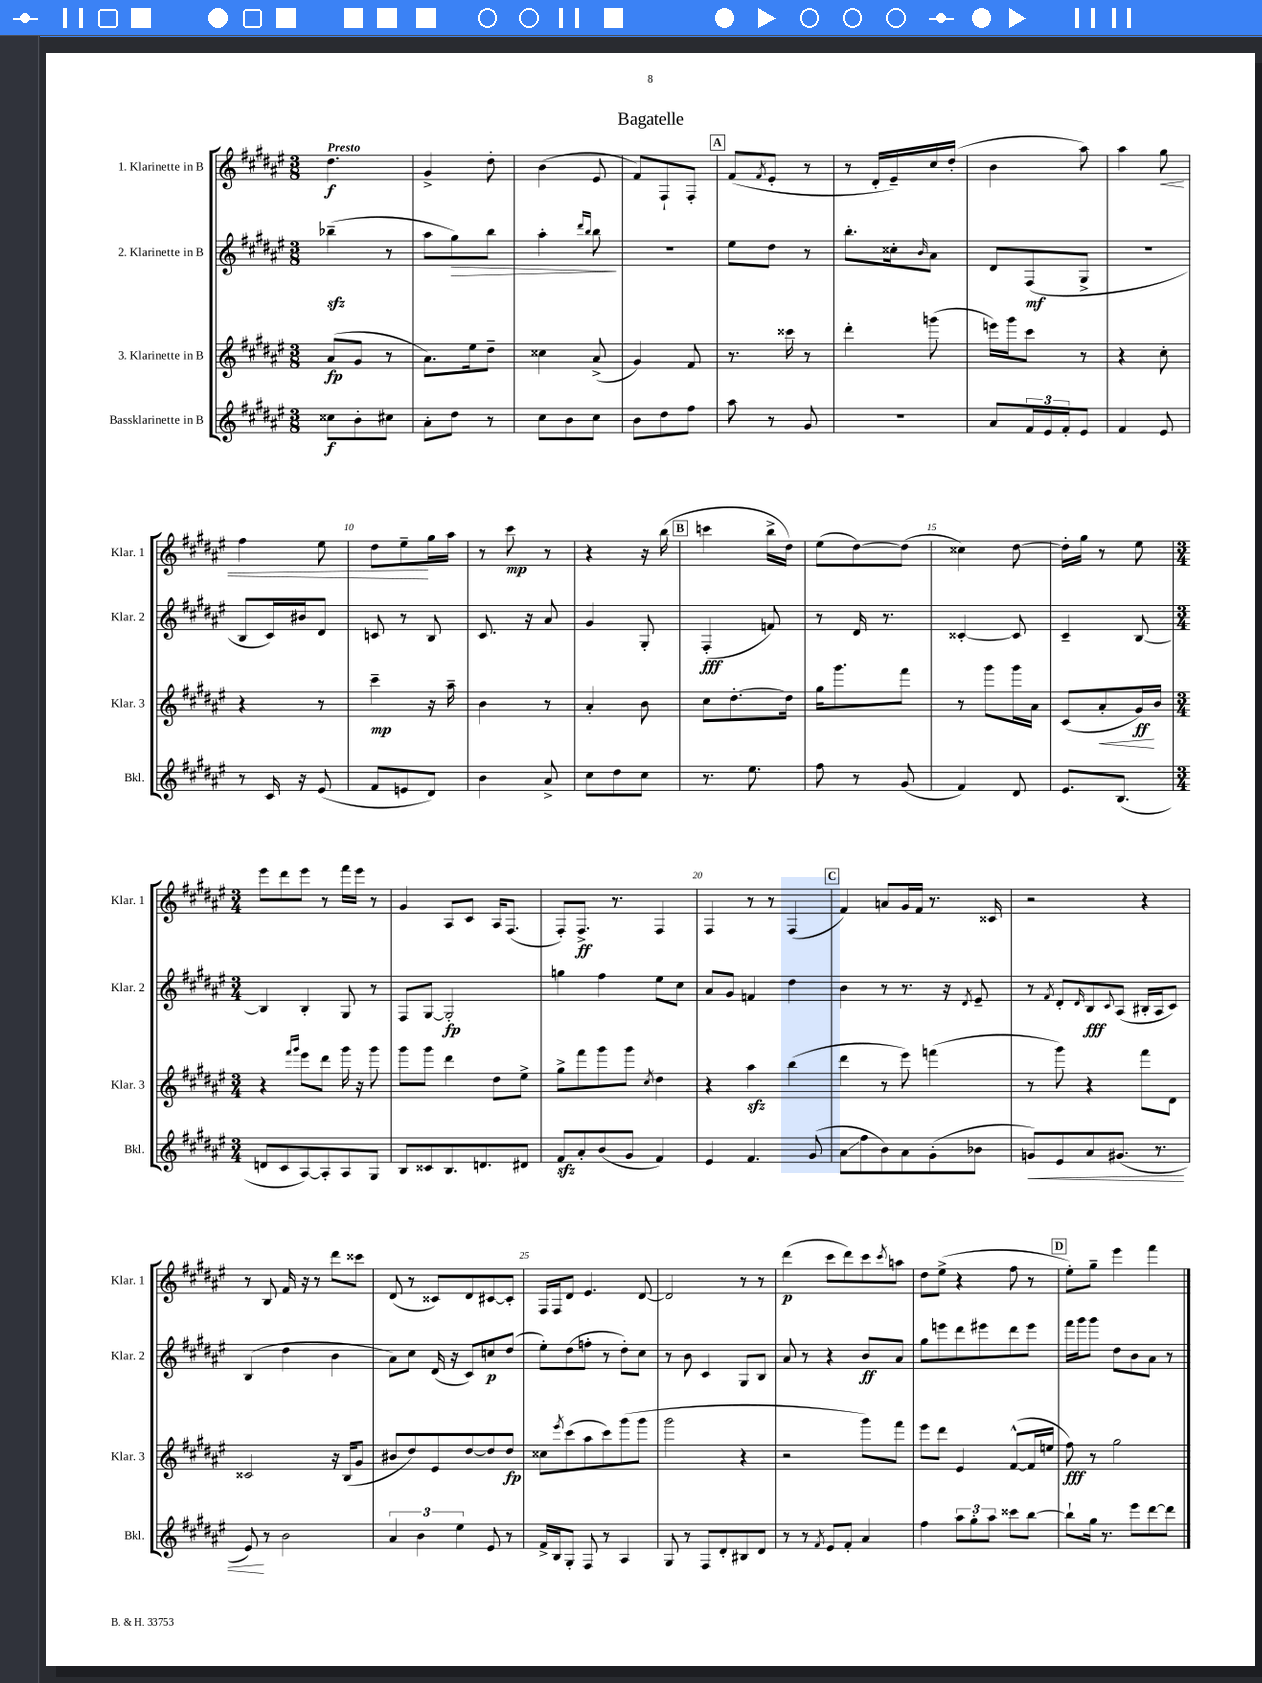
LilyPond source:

\header { title = "Bagatelle" }
<<
\new StaffGroup <<
\new Staff = "s0" \with { instrumentName = "1. Klarinette in B" shortInstrumentName = "Klar. 1" } {
    \clef treble \key fis \major \numericTimeSignature \time 3/8 \tempo "Presto"
    dis''4.\f |
    gis'4-> dis''8-. |
    b'4( eis'8 |
    fis'8) fis8-! fis8-. |
    \mark \markup { \box "A" } fis'8( \acciaccatura { fis'8 } eis'8-. r8 |
    r8 dis'16-. eis'16--) cis''16 dis''16-.( |
    b'4 ais''8) |
    ais''4 gis''8\< |
    fis''4 eis''8 |
    dis''8 eis''8--\! gis''16 ais''16 |
    r8 cis'''8\mp r8 |
    r4 r16 b''16( |
    \mark \markup { \box "B" } c'''4 b''16-> dis''16) |
    eis''8( dis''8~) dis''8( |
    cisis''4) dis''8~ |
    dis''16-. gis''16 r8 eis''8 |
    \numericTimeSignature \time 3/4 eis'''8 dis'''8 eis'''8 r8 fis'''16 eis'''16 r8 |
    gis'4 ais8 cis'8 ais16 fis8.( |
    fis8-.) fis8.->\ff r8. fis4 |
    fis4 r8 r8 fis4( |
    \mark \markup { \box "C" } fis'4) a'8 gis'16 fis'16 r8. cisis'16 |
    r2 r4 |
    r8 b8 fis'16 r16 r8 dis'''8 cisis'''8 |
    dis'8( r8 cisis'8) dis'8 cis'8~ cis'8-. |
    fis16 fis16 dis'8 eis'4. dis'8~ |
    dis'2 r8 r8 |
    dis'''4\p( cis'''8 dis'''8) cis'''8 \acciaccatura { cis'''8 } a''8 |
    dis''8 eis''8->( r4 fis''8 r8 |
    \mark \markup { \box "D" } eis''8-.) gis''8-- eis'''4 fis'''4 \bar "|." |
}
\new Staff = "s1" \with { instrumentName = "2. Klarinette in B" shortInstrumentName = "Klar. 2" } {
    \clef treble \key fis \major \numericTimeSignature \time 3/8
    bes''4--\sfz( r8 |
    ais''8 gis''8\>) b''8 |
    ais''4-. \grace { dis'''16 b''16 } b''8\! |
    R4. |
    \mark \markup { \box "A" } eis''8 dis''8 r8 |
    b''8.-. cisis''16-. \grace { b'16 } ais'8 |
    dis'8 fis8\mf( gis8-> |
    R4. |
    b8 cis'16) bis'16 dis'8 |
    c'8 r8 b8 |
    cis'8. r16 ais'8 |
    gis'4 gis8-. |
    \mark \markup { \box "B" } fis4-.\fff( f'8) |
    r8 dis'16 r8. |
    cisis'4~-. cisis'8 |
    cis'4-- b8~ |
    \numericTimeSignature \time 3/4 b4 b4-. gis8 r8 |
    fis8 gis8~ gis2-.\fp |
    g''4 fis''4 eis''8 cis''8 |
    ais'8 gis'8 f'4 dis''4 |
    \mark \markup { \box "C" } b'4 r8 r8. r16 \acciaccatura { dis'8 } eis'8-- |
    r8 \acciaccatura { fis'8 } dis'8-. \grace { dis'16 } b8\fff \appoggiatura { cis'8 } ais8( bis16-. ais16 cis'8) |
    b4( dis''4 b'4 |
    ais'8) cis''8 dis'16( r16 cis'8) c''8\p dis''8( |
    eis''8-.) dis''8( f''8-. r8 dis''8-.) cis''8 |
    r8 b'8 cis'4 gis8 b8 |
    ais'8 r8 r4 b'8\ff ais'8 |
    gis''8 e'''8 dis'''8 eis'''8 dis'''8 eis'''8 |
    \mark \markup { \box "D" } fis'''16 gis'''16 gis'''8 dis''8 b'8 ais'8 r8 \bar "|." |
}
\new Staff = "s2" \with { instrumentName = "3. Klarinette in B" shortInstrumentName = "Klar. 3" } {
    \clef treble \key fis \major \numericTimeSignature \time 3/8
    ais'8\fp( gis'8 r8 |
    ais'8.) eis''16 dis''8-- |
    cisis''4 ais'8->( |
    gis'4) fis'8 |
    \mark \markup { \box "A" } r8. cisis'''16 r8 |
    dis'''4-. g'''8( |
    e'''16) gis'''16 cis'''8 r8 |
    r4 cis''8-. |
    r4 r8 |
    cis'''4--\mp r16 ais''16-- |
    b'4 r8 |
    ais'4-. b'8 |
    \mark \markup { \box "B" } cis''8 dis''8.~-. dis''16 |
    gis''16 gis'''8. fis'''8 |
    r8 gis'''8 gis'''16 ais'16 |
    cis'8( ais'8-.\< gis'16\ff\!) b'16 |
    \numericTimeSignature \time 3/4 r4 \grace { fis'''16 gis'''16 } eis'''8 dis'''8 gis'''16 r16 gis'''8 |
    gis'''8 gis'''8 dis'''4 dis''8 eis''8-> |
    gis''8-> fis'''8 gis'''8 gis'''8 \acciaccatura { cis''8 } dis''4 |
    r4 ais''4\sfz b''4( |
    \mark \markup { \box "C" } dis'''4 r8 eis'''8) f'''4( |
    r8 gis'''8) r4 fis'''8 dis'8 |
    cisis'2 r16 b16( gis'8 |
    bis'8 dis''8) eis'8 dis''8~ dis''8 dis''8\fp |
    cisis''8 \acciaccatura { eis'''8 } cis'''8( ais''8 cis'''8) gis'''8( gis'''8 |
    gis'''2 r4 |
    r2 gis'''8) fis'''8 |
    eis'''8 dis'''8 eis'4 fis'8~-^( fis'16 e''16 |
    \mark \markup { \box "D" } fis''8\fff) r8 gis''2 \bar "|." |
}
\new Staff = "s3" \with { instrumentName = "Bassklarinette in B" shortInstrumentName = "Bkl." } {
    \clef treble \key fis \major \numericTimeSignature \time 3/8
    cisis''8\f b'8-. cis''8 |
    ais'8-. dis''8 r8 |
    cis''8 b'8 cis''8 |
    b'8 dis''8 fis''8 |
    \mark \markup { \box "A" } ais''8 r8 gis'8 |
    R4. |
    ais'8 \tuplet 3/2 { fis'16 eis'16 fis'16-. } eis'8 |
    fis'4 eis'8 |
    r8 cis'16 r16 eis'8( |
    fis'8 e'8 dis'8) |
    b'4 ais'8-> |
    cis''8 dis''8 cis''8 |
    \mark \markup { \box "B" } r8. eis''8. |
    fis''8 r8 gis'8( |
    fis'4) dis'8 |
    eis'8. b8.( |
    \numericTimeSignature \time 3/4 d'8 cis'8 ais8~) ais8-. ais8 gis8 |
    b8 cisis'8 b8. d'8. dis'8 |
    fis'8\sfz ais'8-. b'8( gis'8 fis'4) |
    eis'4 fis'4. gis'8( |
    \mark \markup { \box "C" } ais'8\glissando fis''8 b'8) ais'8 gis'8-.( bes'8 |
    g'8\<) eis'8 ais'8 gis'8.( r8. |
    eis'8\!) r8 b'2 |
    \tuplet 3/2 { ais'4 b'4 eis''4 } eis'8 r8 |
    fis'16-> b16 gis8-. fis8 r8 ais4 |
    gis8 r8 fis8 dis'8-. bis8 dis'8 |
    r8 r8 \acciaccatura { fis'8 } eis'8 fis'8-. ais'4 |
    fis''4 \tuplet 3/2 { ais''8 gis''8-. ais''8 } cisis'''8 b''8~ |
    \mark \markup { \box "D" } b''8-! gis''16 r8. eis'''8 dis'''8~ dis'''8 \bar "|." |
}
>>
>>
\layout { \context { \Score \override BarNumber.break-visibility = ##(#f #t #t) barNumberVisibility = #(every-nth-bar-number-visible 5) } }
